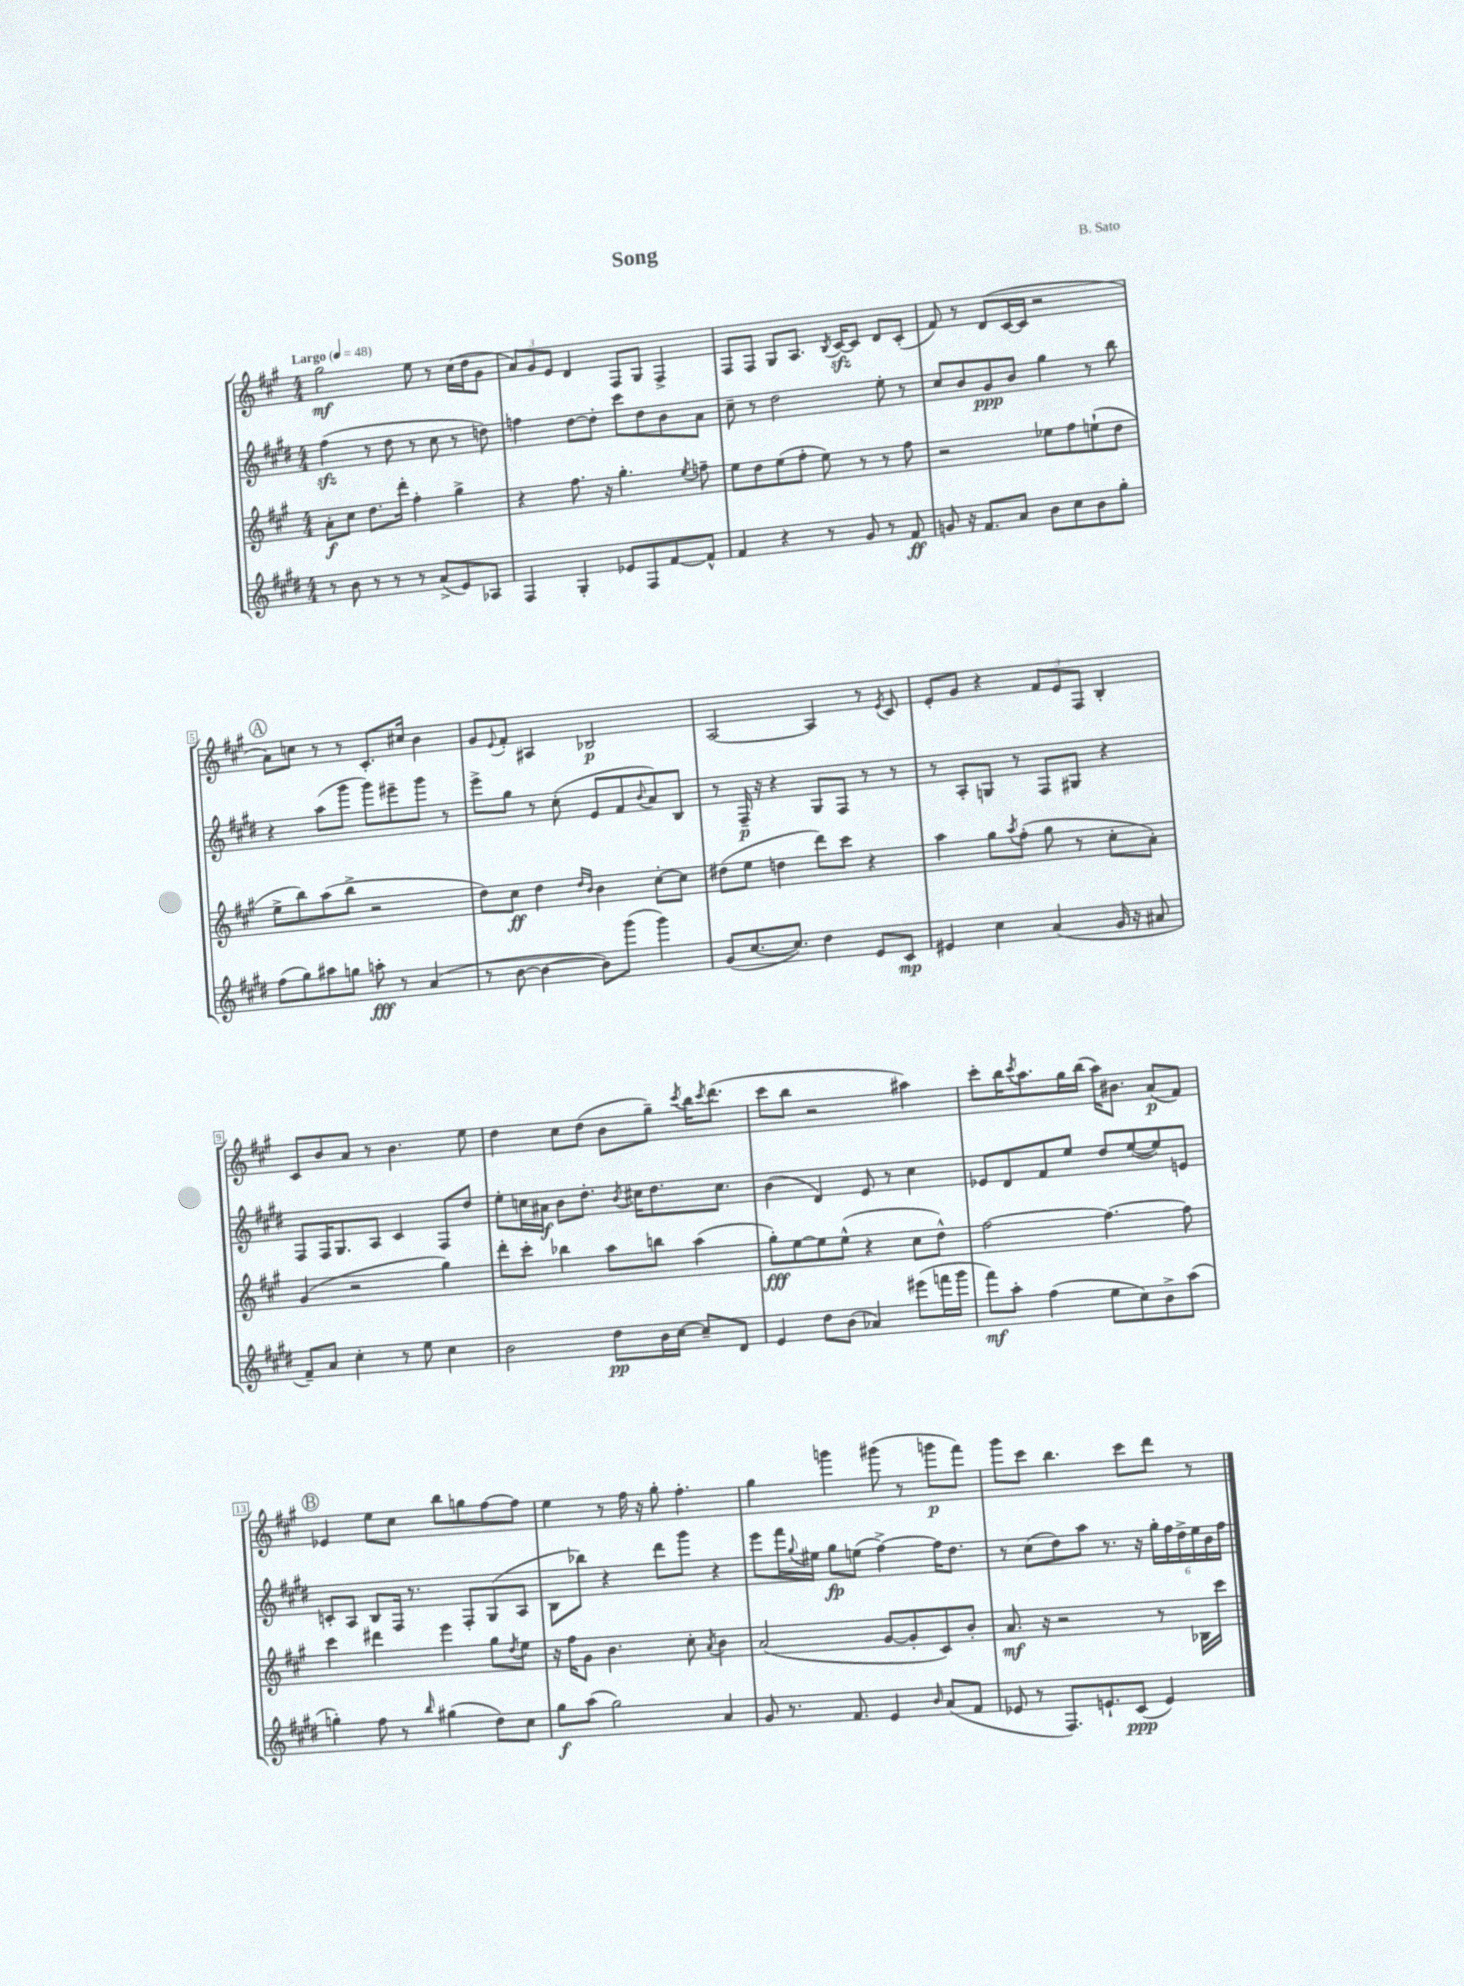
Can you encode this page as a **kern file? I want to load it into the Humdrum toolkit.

**kern	**dynam	**kern	**dynam	**kern	**dynam	**kern	**dynam
*part4	*part4	*part3	*part3	*part2	*part2	*part1	*part1
*staff4	*staff4	*staff3	*staff3	*staff2	*staff2	*staff1	*staff1
*clefG2	*	*clefG2	*	*clefG2	*	*clefG2	*
*k[f#c#g#d#]	*	*k[f#c#g#]	*	*k[f#c#g#d#]	*	*k[f#c#g#]	*
*M4/4	*	*M4/4	*	*M4/4	*	*M4/4	*
*MM48	*	*MM48	*	*MM48	*	*MM48	*
=1	=1	=1	=1	=1	=1	=1	=1
!	!	!	!	!	!	!LO:TX:a:B:t=Largo	!
8r	.	8a'\L	f	(4ff#zz\	.	2gg#\	mf
8b\	.	8cc#\J	.	.	.	.	.
8r	.	8.dd\L	.	8r	.	.	.
8r	.	.	.	8dd#\	.	.	.
.	.	16ddd'\Jk	.	.	.	.	.
8r	.	4ff#'\	.	8r	.	8ee\	.
(8a^/L	.	.	.	8cc#\	.	8r	.
8e/)	.	4gg#^\	.	8r	.	(16cc#\LL	.
.	.	.	.	.	.	16dd\J	.
8A-X/J	.	.	.	8ddn\)	.	8g#\J	.
=2	=2	=2	=2	=2	=2	=2	=2
4F#/	.	4r	.	4ffn\	.	12a/L)	.
.	.	.	.	.	.	12g#/	.
.	.	.	.	.	.	12e/J	.
4G#'/	.	8.ff#\	.	[8dd#\L	.	4d/	.
.	.	.	.	8dd#'\J]	.	.	.
.	.	16r	.	.	.	.	.
8e-X/L	.	4.gg#'\	.	8ccc#\L	.	8F#/L	.
8F#/	.	.	.	8dd#\	.	8G#/J	.
[8f#/	.	.	.	8b\	.	4F#^/	.
.	.	8qee/	.	.	.	.	.
8f#^^/J]	.	8ffn~\	.	8a\J	.	.	.
=3	=3	=3	=3	=3	=3	=3	=3
4f#/	.	8ee\L	.	8cc#~\	.	8F#/L	.
.	.	8dd\	.	8r	.	8F#/J	.
4r	.	(8ee\	.	2dd#\	.	8G#/L	.
.	.	8ff#'\J	.	.	.	8.A/J	.
8r	.	8ee\)	.	.	.	.	.
.	.	.	.	.	.	8qB/	.
.	.	.	.	.	.	[16c#zz/KL	.
8g#/	.	8r	.	.	.	8c#/J]	.
8r	.	8r	.	8ee'\	.	8d/L	.
8f#/	ff	8ff#\	.	8r	.	(8c#'/J	.
=4	=4	=4	=4	=4	=4	=4	=4
8gn/	.	2r	.	8cc#/L	.	8f#/)	.
16r	.	.	.	8b/	.	8r	.
8.f#/L	.	.	.	.	.	.	.
.	.	.	.	8g#/	ppp	(8d/L	.
8a/J	.	.	.	8b/J	.	[16c#/L	.
.	.	.	.	.	.	16c#/JJ]	.
8b\L	.	8ee-X\L	.	4gg#\	.	2r	.
8cc#\	.	8ff#\	.	.	.	.	.
8b\	.	(8een`\	.	8r	.	.	.
8gg#'\J	.	8dd\J	.	8bb\	.	.	.
!!LO:LB:g=z
!!LO:REH:place=s1:t=A
=5	=5	=5	=5	=5	=5	=5	=5
(8ff#\L	.	8ee^\L	.	4r	.	8a\L)	.
8gg#\)	.	8bb\)	.	.	.	8ccn\J	.
8aa#X\	.	(8aa\	.	(8aa\L	.	8r	.
8ggn\J	.	8bb^\J	.	8ggg#\J	.	8r	.
8aan'\	fff	2r	.	8ggg#\L)	.	8.c#'/L	.
8r	.	.	.	8eee#X~\	.	.	.
.	.	.	.	.	.	16cc#X/Jk	.
(4a/	.	.	.	8ggg#\J	.	4b\	.
.	.	.	.	8r	.	.	.
=6	=6	=6	=6	=6	=6	=6	=6
8r	.	8dd\L)	.	8eee^\L	.	8g#/L	.
.	.	.	.	.	.	8qqe/	.
[8b\	.	8cc#\J	ff	8gg#\J	.	8f#'/J	.
4b\_	.	4dd\	.	8r	.	4A#X/	.
.	.	.	.	(8cc#'\	.	.	.
.	.	16qqdd/LL	.	.	.	.	.
.	.	16qqb/JJ	.	.	.	.	.
8b\L])	.	4b\	.	8e/L	.	2B-X/	p
(8ggg#\J	.	.	.	8f#/	.	.	.
.	.	.	.	8qqb/	.	.	.
4ggg#\)	.	[8cc#'\L	.	8a/)	.	.	.
.	.	8cc#\J]	.	8B/J	.	.	.
=7	=7	=7	=7	=7	=7	=7	=7
(8g#/L	.	(8dd#X\L	.	8r	.	[2A/	.
[8.cc#/	.	8ee\J	.	16F#~/	p	.	.
.	.	.	.	16r	.	.	.
.	.	4ddn\	.	4r	.	.	.
8.cc#/J])	.	.	.	.	.	.	.
4dd#\	.	8ddd\L)	.	8G#/L	.	4A/]	.
.	.	8ccc#\J	.	8F#/J	.	.	.
8e/L	.	4r	.	8r	.	8r	.
.	.	.	.	.	.	8qe/	.
8c#/J	mp	.	.	8r	.	8c#/	.
=8	=8	=8	=8	=8	=8	=8	=8
4e#X/	.	4aa\	.	8r	.	8e'/L	.
.	.	.	.	8A'/L	.	8g#/J	.
4cc#\	.	8gg#\L	.	8Gn/J	.	4r	.
.	.	8qaa/	.	.	.	.	.
.	.	(8ff#'\J	.	8r	.	.	.
(4a/	.	8gg#\	.	8F#/L	.	12f#/L	.
.	.	.	.	.	.	12e/	.
.	.	8r	.	8G#X/J	.	.	.
.	.	.	.	.	.	12F#/J	.
16g#/	.	8cc#'\L	.	4r	.	4B'/	.
16r	.	.	.	.	.	.	.
8a#X/	.	8a'\J)	.	.	.	.	.
!!LO:LB:g=z
=9	=9	=9	=9	=9	=9	=9	=9
8f#~/L)	.	(4g#/	.	8F#/L	.	8c#/L	.
8a/J	.	.	.	16F#/K	.	8b/	.
.	.	.	.	8.G#/	.	.	.
4cc#'\	.	2r	.	.	.	8a/J	.
.	.	.	.	8A/J	.	8r	.
8r	.	.	.	4c#/	.	4.b\	.
8ee\	.	.	.	.	.	.	.
4cc#\	.	4gg#\)	.	8F#/L	.	.	.
.	.	.	.	8dd#/J	.	8ee\	.
=10	=10	=10	=10	=10	=10	=10	=10
2b\	.	8ddd'\L	.	8ee'\L	.	4dd\	.
.	.	8ccc#'\J	.	16ccn\L	.	.	.
.	.	.	.	16a#X\JJ	f	.	.
.	.	4bb-X\	.	8b\L	.	8cc#\L	.
.	.	.	.	8.dd#'\J	.	(8dd\J	.
8dd#\L	pp	8aa\L	.	.	.	8b\L	.
.	.	.	.	8qb/	.	.	.
.	.	.	.	16cc#X\KL	.	.	.
16b\L	.	8bbn\J	.	8.dd#\	.	8gg#~\J)	.
[16cc#\JJ	.	.	.	.	.	.	.
.	.	.	.	.	.	8qccc#/	.
8cc#~/L]	.	(4aa\	.	.	.	16bb\KL	.
.	.	.	.	.	.	8qccc#/	.
.	.	.	.	8.cc#\J	.	(8.ddd\J	.
8d#/J	.	.	.	.	.	.	.
=11	=11	=11	=11	=11	=11	=11	=11
4e/	.	8gg#'\L)	fff	(4b\	.	8ccc#\L	.
.	.	[8ee\	.	.	.	8bb\J	.
8dd#\L	.	8ee\]	.	4d#/)	.	2r	.
(8b\J	.	(8ee^^\J	.	.	.	.	.
4a-X/)	.	4r	.	8e/	.	.	.
.	.	.	.	8r	.	.	.
(8eee#X\L	.	8cc#\L	.	4cc#\	.	4aa#X\)	.
16fffn\L	.	8dd^^\J)	.	.	.	.	.
16ggg#\JJ	.	.	.	.	.	.	.
=12	=12	=12	=12	=12	=12	=12	=12
8fff#\L)	mf	[2ff#\	.	8e-X/L	.	8ccc#'\L	.
8aa'\J	.	.	.	8d#/	.	16bb\K	.
.	.	.	.	.	.	8qccc#/	.
.	.	.	.	.	.	8.aa\	.
(4ff#\	.	.	.	8f#/	.	.	.
.	.	.	.	8ee/J	.	16gg#\L	.
.	.	.	.	.	.	(16bb\JJ	.
8ee\L	.	4.ff#\_	.	8dd#/L	.	16aa\KL)	.
.	.	.	.	.	.	8.b#X\J	.
8cc#\)	.	.	.	([8ee/	.	.	.
8b^\	.	.	.	8ee/])	.	(8a/L	p
(8aa\J	.	8ff#\]	.	8en/J	.	8f#/J)	.
!!LO:LB:g=z
!!LO:REH:place=s1:t=B
=13	=13	=13	=13	=13	=13	=13	=13
4ggn'\)	.	4ccc#\	.	8cn'/L	.	4e-X/	.
.	.	.	.	8A/J	.	.	.
8ff#\	.	4ddd#X\	.	8B/L	.	8ee\L	.
8r	.	.	.	16F#/Jk	.	8cc#\J	.
.	.	.	.	8.r	.	.	.
16qqbb/	.	.	.	.	.	.	.
(4gg#X\	.	4eee\	.	.	.	8bb\L	.
.	.	.	.	8F#'/L	.	8ggn\	.
8dd#\L)	.	8gg#\L	.	(8G#/	.	[8ff#\	.
.	.	8qdd/	.	.	.	.	.
8cc#\J	.	8ee\J	.	8A/J	.	8ff#\J]	.
=14	=14	=14	=14	=14	=14	=14	=14
8gg#\L	f	16r	.	8B\L	.	4ee\	.
.	.	16ff#\KL	.	.	.	.	.
(8aa\J	.	8g#\J	.	8bb-X\J)	.	.	.
2gg#\)	.	4.b\	.	4r	.	8r	.
.	.	.	.	.	.	16ff#\	.
.	.	.	.	.	.	16r	.
.	.	.	.	8ddd#\L	.	8gg#'\	.
.	.	8cc#'\	.	8ggg#\J	.	4.ff#'\	.
.	.	8qa/	.	.	.	.	.
4a/	.	4b\	.	4r	.	.	.
=15	=15	=15	=15	=15	=15	=15	=15
8g#/	.	(2a/	.	8eee\L	.	4gg#\	.
8.r	.	.	.	16fff#\L	.	.	.
.	.	.	.	8qqgg#/	.	.	.
.	.	.	.	16ee#X\JJ	.	.	.
.	.	.	.	8gg#\L	fp	4gggn\	.
8.f#/	.	.	.	.	.	.	.
.	.	.	.	(8een\J	.	.	.
4e/	.	[8g#/L	.	[4ff#^\)	.	(8ggg#X\	.
.	.	8g#'/]	.	.	.	8r	.
16qqb/	.	.	.	.	.	.	.
(8a/L	.	8c#/)	.	16ff#\KL]	.	8gggn\L	p
.	.	.	.	8.dd#\J	.	.	.
8f#/J	.	8b'/J	.	.	.	8fff#\J)	.
=16	=16	=16	=16	=16	=16	=16	=16
8e-X/	.	8.a/	mf	8r	.	8ggg#\L	.
8r	.	.	.	(8cc#\L	.	8ccc#\J	.
.	.	16r	.	.	.	.	.
8.F#/L)	.	2r	.	8dd#\)	.	4.bb\	.
.	.	.	.	8aa\J	.	.	.
8.en`/	.	.	.	.	.	.	.
.	.	.	.	8.r	.	.	.
(8c#/J	ppp	.	.	.	.	8ccc#\L	.
.	.	.	.	16r	.	.	.
4e/)	.	8r	.	24gg#'\LL	.	8ddd\J	.
.	.	.	.	24ff#\	.	.	.
.	.	.	.	24dd#^\	.	.	.
.	.	16B-X\LL	.	24ee\	.	8r	.
.	.	.	.	24b\	.	.	.
.	.	16ccc#\JJ	.	.	.	.	.
.	.	.	.	24ff#\JJ	.	.	.
==	==	==	==	==	==	==	==
*-	*-	*-	*-	*-	*-	*-	*-
